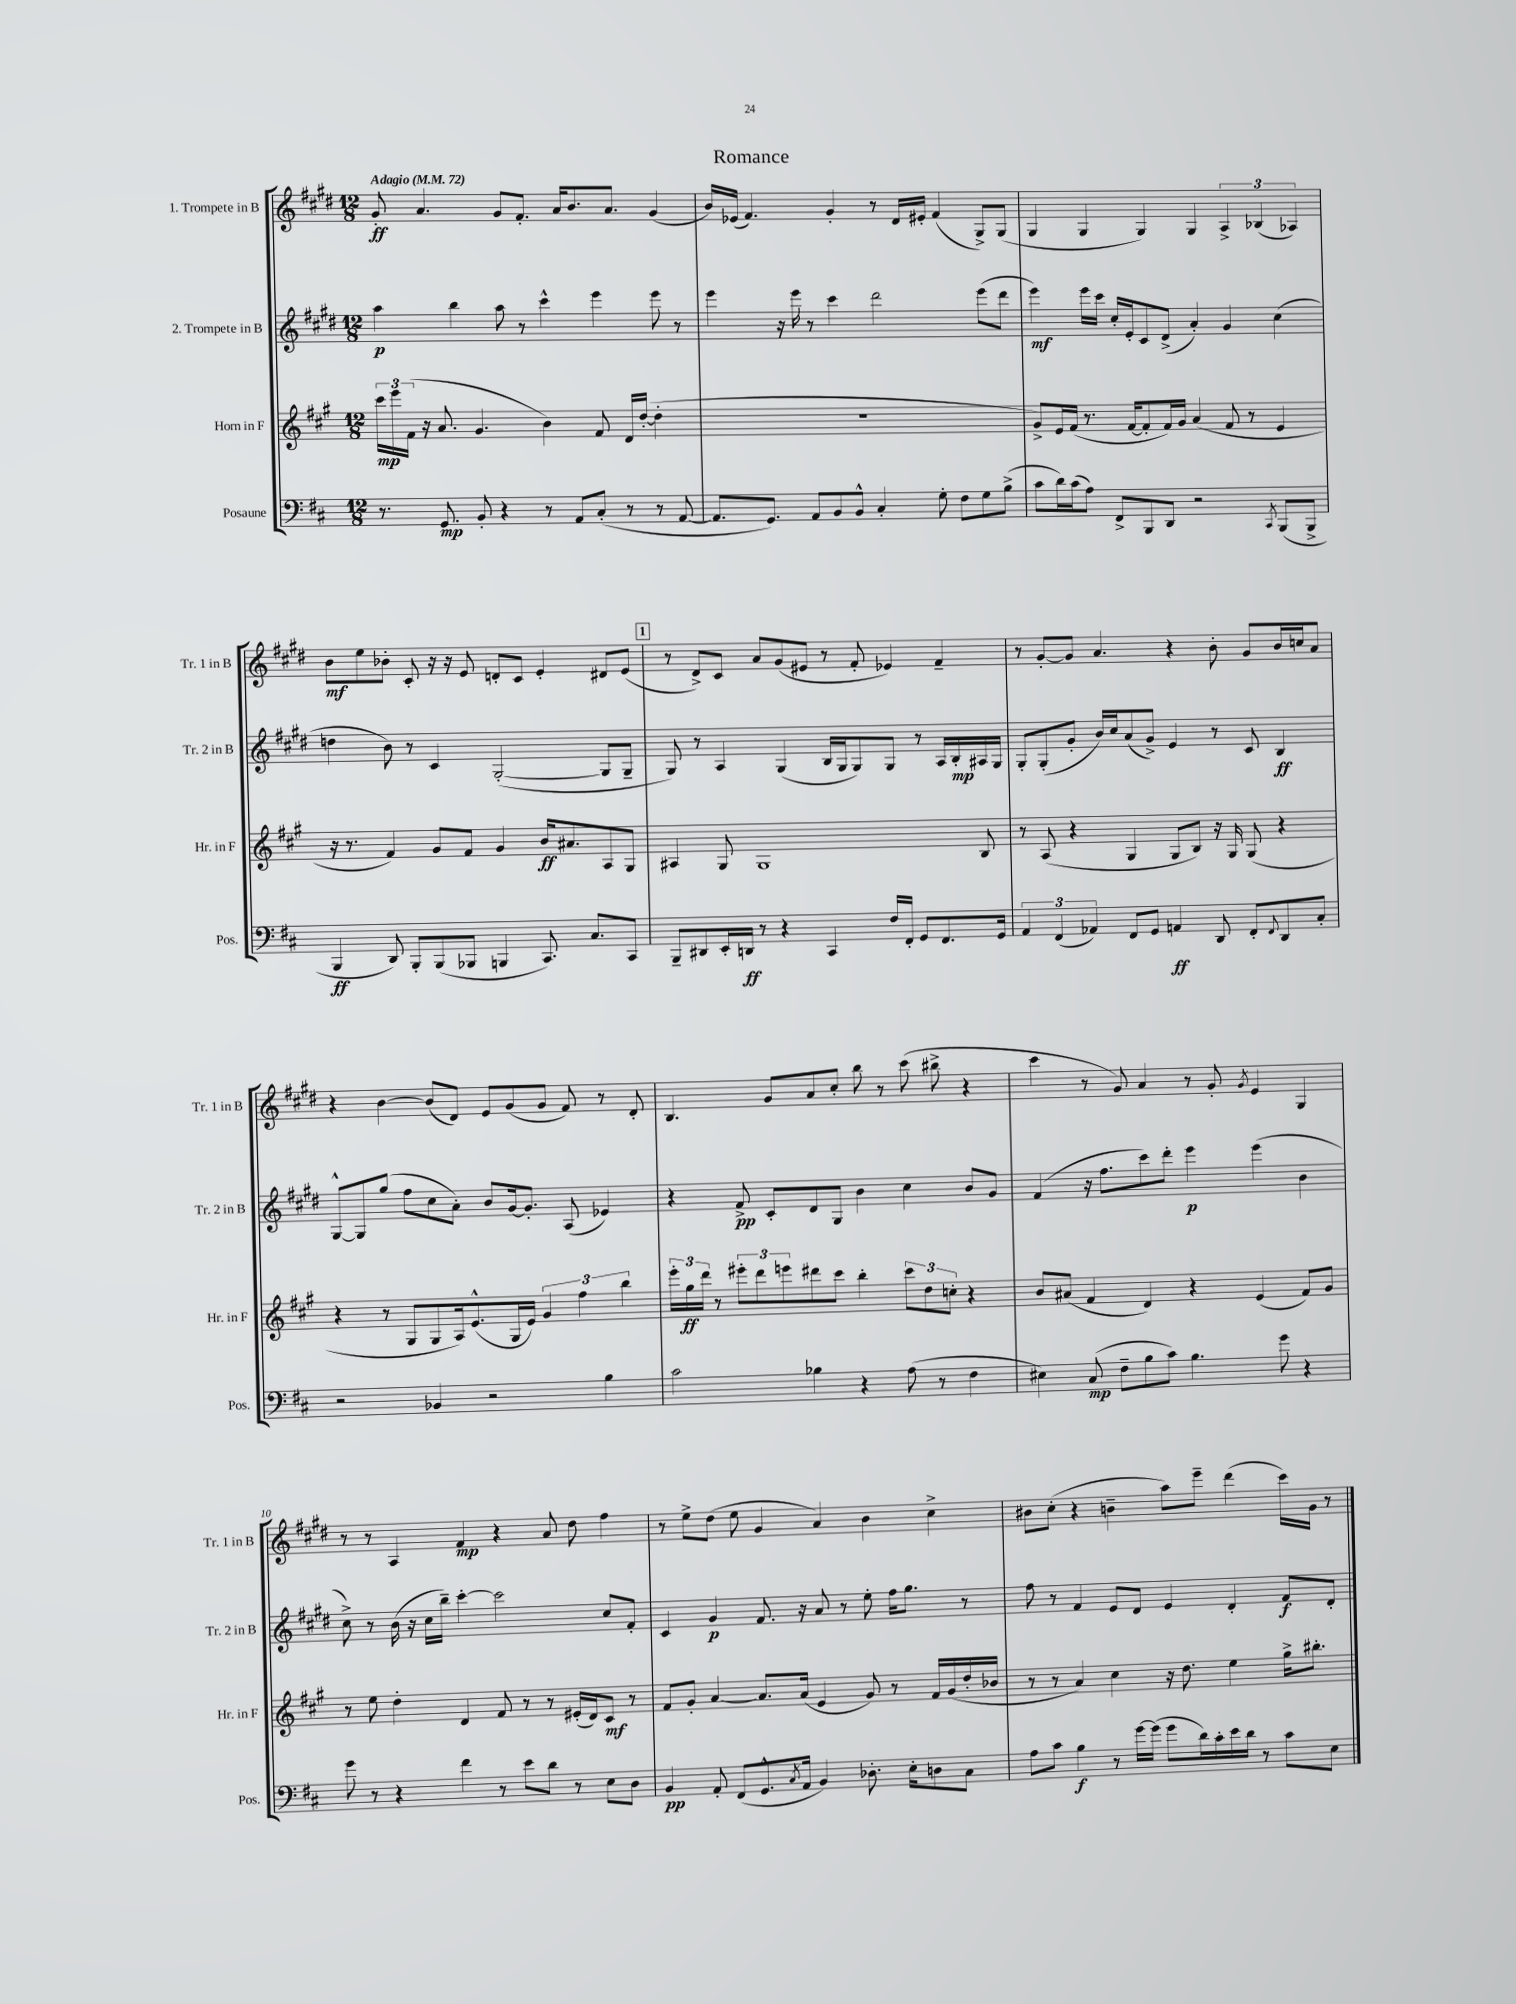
\header { title = "Romance" }
<<
\new StaffGroup <<
\new Staff = "s0" \with { instrumentName = "1. Trompete in B" shortInstrumentName = "Tr. 1 in B" } {
    \clef treble \key e \major \numericTimeSignature \time 12/8 \tempo "Adagio" 4 = 72
    gis'8-.\ff a'4. gis'8 fis'8.-. a'16 b'8. a'8. gis'4( |
    b'16) ees'16( fis'4.) gis'4-. r8 dis'16 eis'16-. fis'4( gis8->) gis8( |
    gis4 gis4 gis4) gis4 \tuplet 3/2 { a4-> bes4( aes4) } |
    b'8\mf e''8 bes'8-. cis'8-. r16 r16 e'8 d'8-. cis'8 e'4-. dis'8 e'8( |
    \mark \markup { \box "1" } r8 dis'8->) cis'8 a'8 gis'8( eis'8 r8 fis'8-. ees'4) fis'4-- |
    r8 gis'8~-. gis'8 a'4. r4 b'8-. gis'8 b'16 c''16 a'8 |
    r4 b'4~ b'8( dis'8) e'8 gis'8( gis'8 fis'8) r8 dis'8-. |
    b4. gis'8 a'8 cis''8-. b''8 r8 cis'''8( bis''8-> r4 |
    cis'''4 r8 gis'8) a'4 r8 gis'8-. \acciaccatura { gis'8 } e'4 gis4 |
    r8 r8 a4 fis'4\mp r4 a'8 dis''8 fis''4 |
    r8 e''8-> dis''8( e''8 gis'4 a'4) b'4 cis''4-> |
    bis'8 cis''8-.( r4 b'4-- a''8) e'''8-- dis'''4( cis'''16) gis'16 r8 \bar "|." |
}
\new Staff = "s1" \with { instrumentName = "2. Trompete in B" shortInstrumentName = "Tr. 2 in B" } {
    \clef treble \key e \major \numericTimeSignature \time 12/8
    a''4\p b''4 a''8 r8 cis'''4-^ e'''4 e'''8 r8 |
    e'''4 r16 e'''16 r8 cis'''4 dis'''2 e'''8( dis'''8 |
    e'''4\mf) e'''16 cis'''16 cis''16-. e'16-. cis'8 dis'8->( a'4-.) gis'4 cis''4( |
    d''4 b'8) r8 cis'4 gis2~-.( gis8 gis8-- |
    \mark \markup { \box "1" } gis8) r8 a4 gis4( b16 gis16 gis8) gis8 r8 a16 b16-.\mp ais16 gis16 |
    gis8-. gis8-.( gis'8-. b'16) cis''16 a'8( gis'8->) e'4 r8 cis'8 b4\ff |
    gis8~-^ gis8 gis''8( fis''8 cis''8 a'8-.) b'8 gis'16~ gis'8.-. a8( ees'4) |
    r4 fis'8->\pp cis'8-. dis'8 gis8 b'4 cis''4 b'8 gis'8 |
    fis'4( r16 fis''8. cis'''8) dis'''8-. e'''4\p e'''4( b'4 |
    cis''8->) r8 b'16( r16 cis''16 b''16--) cis'''4~-. cis'''2 cis''8 fis'8-. |
    cis'4 gis'4\p fis'8. r16 a'8 r8 e''8-. fis''16 gis''8. r8 |
    fis''8 r8 fis'4 e'8 dis'8 e'4 dis'4-. fis'8\f dis'8-. \bar "|." |
}
\new Staff = "s2" \with { instrumentName = "Horn in F" shortInstrumentName = "Hr. in F" } {
    \clef treble \key a \major \numericTimeSignature \time 12/8
    \tuplet 3/2 { cis'''16\mp e'''16 fis'16( } r16 a'8. gis'4. b'4) fis'8 d'16 d''16~-.( d''4-. |
    R1. |
    gis'8->) e'16 fis'16( r8. fis'16~ fis'8-. fis'16) gis'16 a'4( fis'8 r8 e'4 |
    r16 r8. fis'4) gis'8 fis'8 gis'4 b'16\ff ais'8. a8 gis8 |
    \mark \markup { \box "1" } ais4 gis8 gis1 b8 |
    r8 a8( r4 gis4 gis8 b8) r16 gis16 gis8( r4 |
    r4 r8 gis8 gis8 a16) e'8.-^( gis16 e'16) \tuplet 3/2 { gis'4 fis''4 b''4 } |
    \tuplet 3/2 { e'''16-. gis''16\ff d'''16 } r8 \tuplet 3/2 { eis'''8-. d'''8 e'''8 } dis'''8 cis'''8 b''4-. \tuplet 3/2 { cis'''8 d''8 c''8-. } r4 |
    b'8 ais'8( fis'4 d'4) r4 e'4( fis'8) gis'8 |
    r8 e''8 d''4-. d'4 fis'8 r8 r8 eis'16-.( d'16) cis'8\mf r8 |
    fis'8 gis'8-. a'4~ a'8. a'16( e'4 gis'8) r8 fis'16 gis'16( d''16-. bes'16 |
    r8 r8 a'4) cis''4 r16 d''8. e''4 gis''16-> bis''8.-. \bar "|." |
}
\new Staff = "s3" \with { instrumentName = "Posaune" shortInstrumentName = "Pos." } {
    \clef bass \key d \major \numericTimeSignature \time 12/8
    r8. g,8.\mp b,8-. r4 r8 a,8 cis8-.( r8 r8 a,8~ |
    a,8. g,8.) a,8 b,8 b,8-^ cis4-. g8-. fis8 g8 b8->( |
    cis'8 d'16) cis'16( a8) fis,8-> b,,8 d,8 r2 \acciaccatura { cis,8 } b,,8( b,,8-> |
    b,,4\ff d,8) b,,8-. b,,8( bes,,8 b,,4 cis,8.) cis8. cis,8 |
    \mark \markup { \box "1" } b,,8-- dis,8 e,16-. d,16\ff r8 r4 cis,4 fis16 fis,16-. g,8 fis,8. g,16 |
    \tuplet 3/2 { a,4 fis,4( aes,4) } fis,8 g,8 a,4\ff d,8 fis,8-. \appoggiatura { fis,8 } d,8 cis8-. |
    r2 bes,4 r2 b4 |
    cis'2 bes4 r4 a8( r8 fis4 |
    eis4) cis8\mp( fis8-- b8 cis'8) b4. g'8 r4 |
    g'8 r8 r4 fis'4 r8 e'8 d'8 r8 e8 d8 |
    b,4\pp a,8-. fis,8( g,8.-^ \acciaccatura { cis8 } a,16 b,4) des8.-. e16-. d8 cis8 |
    a8 cis'8 b4\f r8 g'16~ g'16( g'8 d'16) cis'16-. e'16 d'16 r8 cis'8 e8 \bar "|." |
}
>>
>>
\layout { \context { \Score \override BarNumber.break-visibility = ##(#f #t #t) barNumberVisibility = #(every-nth-bar-number-visible 5) } }
